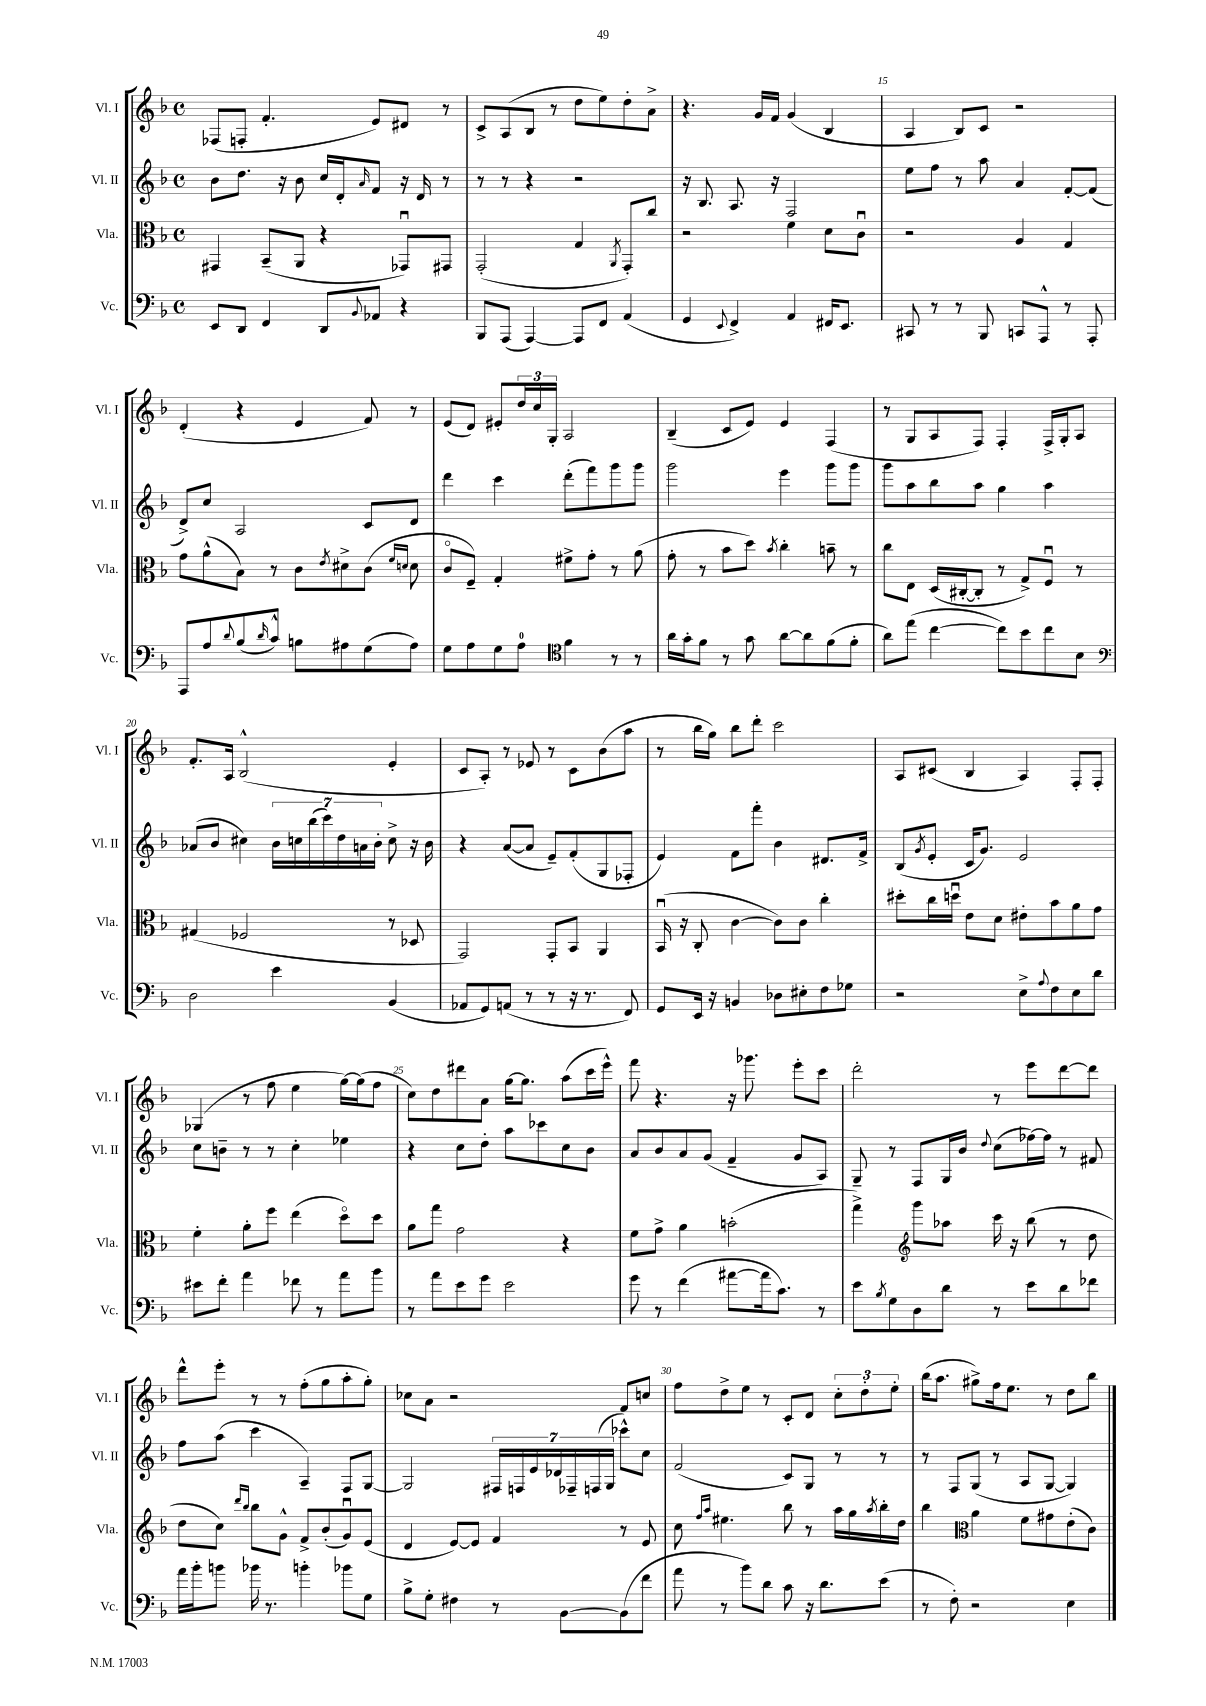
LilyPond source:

<<
\new StaffGroup <<
\new Staff = "s0" \with { instrumentName = "Vl. I" shortInstrumentName = "Vl. I" } {
    \clef treble \key f \major \defaultTimeSignature \time 4/4
    fes8( f8-. f'4.-. e'8) dis'8 r8 |
    c'8-> a8( bes8 r8 d''8 e''8) d''8-. a'8-> |
    r4. g'16 f'16 g'4( bes4 |
    a4 bes8) c'8 r2 |
    d'4-.( r4 e'4 f'8) r8 |
    e'8( d'8) eis'8-. \tuplet 3/2 { d''16 c''16 g16-. } a2 |
    bes4--( c'8 e'8) e'4 f4( |
    r8 g8 a8 f8) f4-. f16-> g16-. a8 |
    f'8.-. a16 bes2-^( e'4-. |
    c'8 a8-.) r8 ees'8 r8 c'8 bes'8( a''8 |
    r8 bes''16 g''16) bes''8 d'''8-. c'''2 |
    a8 cis'8( bes4 a4) f8-. f8-. |
    ges4( r8 f''8 e''4 g''16~) g''16( f''8 |
    c''8) d''8 dis'''8 a'8 g''16~ g''8. a''8( c'''16 e'''16-^) |
    f'''8 r4. r16 ges'''8. e'''8-. c'''8 |
    d'''2-. r8 e'''8 d'''8~ d'''8 |
    d'''8-^ e'''8-. r8 r8 f''8-.( g''8 a''8-. g''8-.) |
    ces''8 a'8 r2 f'8 c''8 |
    f''8 d''8-> e''8 r8 c'8-. d'8 \tuplet 3/2 { c''8-. d''8-. e''8-. } |
    bes''16( a''8. gis''8->) f''16 e''8. r8 d''8 bes''8 \bar "|." |
}
\new Staff = "s1" \with { instrumentName = "Vl. II" shortInstrumentName = "Vl. II" } {
    \clef treble \key f \major \defaultTimeSignature \time 4/4
    bes'8 d''8. r16 bes'8 c''16 d'16-. \grace { a'16 } f'8 r16 d'16 r8 |
    r8 r8 r4 r2 |
    r16 bes8. a8. r16 f2 |
    e''8 f''8 r8 a''8 a'4 f'8~-. f'8( |
    d'8->) c''8 a2 c'8 d'8 |
    d'''4 c'''4 d'''8-.( f'''8) g'''8 g'''8 |
    g'''2 e'''4 g'''8 g'''8 |
    g'''8 a''8 bes''8 a''8 g''4 a''4 |
    aes'8( bes'8 cis''4) \tuplet 7/4 { bes'16 c''16 bes''16( c'''16) d''16 a'16 bes'16-. } c''8-> r16 bes'16 |
    r4 a'8~( a'8 e'8--) f'8-.( g8 fes8-. |
    e'4) f'8 f'''8-. bes'4 dis'8. f'16-> |
    bes8( \acciaccatura { g'8 } e'8-. c'16 g'8.) e'2 |
    c''8 b'8-- r8 r8 c''4-. ees''4 |
    r4 c''8 d''8-. a''8 ces'''8 c''8 bes'8 |
    a'8 bes'8 a'8 g'8( f'4-- g'8 a8) |
    g8-- r8 f8 g16 bes'16 \appoggiatura { d''8 } c''8( fes''16~) fes''16 r8 fis'8 |
    f''8 a''8( c'''4 a4--) f8 g8~ |
    g2 \tuplet 7/4 { fis16 f16 e'16 des'16 fes16-- f16( g16 } ces'''8-^) c''8 |
    f'2( c'8) g8 r8 r8 |
    r8 f8 g8( r8 a8 g8~ g4) \bar "|." |
}
\new Staff = "s2" \with { instrumentName = "Vla." shortInstrumentName = "Vla." } {
    \clef alto \key f \major \defaultTimeSignature \time 4/4
    gis,4 bes,8--( a,8 r4 ges,8\downbow) gis,8 |
    g,2-.( g4 \acciaccatura { a,8 } g,8-.) c''8 |
    r2 f'4 d'8 c'8\downbow |
    r2 a4 g4 |
    g'8 a'8-^( bes8) r8 c'8 \acciaccatura { e'8 } dis'8-> c'8( \grace { f'16 d'16 } d'8 |
    c'8\flageolet f8--) g4-. fis'8-> g'8-. r8 a'8( |
    g'8-. r8 bes'8 d''8) \acciaccatura { bes'8 } c''4-. b'8-- r8 |
    c''8 e8 d16( cis16~-. cis8-. r8 g8->) f8\downbow r8 |
    gis4( fes2 r8 des8 |
    g,2) g,8-. bes,8 a,4 |
    bes,16\downbow( r16 c8-. c'4~ c'8) c'8 c''4-. |
    dis''8-. c''16 d''16\downbow e'8 d'8 eis'8-. bes'8 a'8 g'8 |
    f'4-. a'8-. f''8 e''4( d''8\flageolet) d''8 |
    a'8 g''8 g'2 r4 |
    f'8 g'8-> a'4 b'2-.( |
    g''4->) \clef treble g'''8 aes''8 c'''16 r16 bes''8( r8 d''8 |
    d''8 c''8) \grace { d'''16 bes''16 } bes''8 g'8-^ f'8-> bes'8-.( g'8\downbow) e'8( |
    d'4 e'8~) e'8 f'4 r8 e'8 |
    c''8 \grace { f''16 a''16 } eis''4. bes''8 r8 a''16 g''16 \acciaccatura { a''8 } bes''16-. d''16 |
    bes''4 \clef alto a'4 f'8 gis'8 e'8-.( c'8) \bar "|." |
}
\new Staff = "s3" \with { instrumentName = "Vc." shortInstrumentName = "Vc." } {
    \clef bass \key f \major \defaultTimeSignature \time 4/4
    e,8 d,8 f,4 d,8 \appoggiatura { bes,8 } aes,8 r4 |
    bes,,8 a,,8( a,,4~) a,,8 f,8 a,4( |
    g,4 \appoggiatura { e,8 } f,4->) a,4 fis,16 e,8. |
    cis,8 r8 r8 bes,,8 c,8 a,,8-^ r8 a,,8-. |
    a,,8 a8 \appoggiatura { d'8 } bes8( \grace { d'16 } c'8-^) b8 ais8 g8( ais8) |
    g8 a8 g8 a8-0 \clef tenor f'4 r8 r8 |
    a'16 g'16-. f'8 r8 g'8 a'8~ a'8 f'8( f'8-. |
    a'8) e''8( c''4~ c''8) bes'8 c''8 bes8 |
    \clef bass d2 e'4 bes,4( |
    aes,8 g,8) a,8( r8 r8 r16 r8. f,8) |
    g,8 e,16 r16 b,4 des8 eis8-. f8 ges8 |
    r2 e8-> \appoggiatura { a8 } f8 e8 d'8 |
    eis'8 f'8-. a'4 fes'8 r8 a'8 bes'8 |
    r8 a'8 e'8 g'8 e'2 |
    g'8 r8 f'4( ais'8~ ais'16 c'8.) r8 |
    e'8 \acciaccatura { bes8 } g8 d8 d'8 r8 e'8 d'8 fes'8 |
    a'16 bes'16-. b'8 bes'16 r8. b'4-. bes'8 g8 |
    bes8-> g8-. fis4 r8 bes,8~ bes,8( f'8 |
    a'8 r8 bes'8) d'8 c'8 r16 d'8. e'8( |
    r8 f8-.) r2 e4 \bar "|." |
}
>>
>>
\layout { \context { \Score currentBarNumber = #12 \override BarNumber.break-visibility = ##(#f #t #t) barNumberVisibility = #(every-nth-bar-number-visible 5) } }
